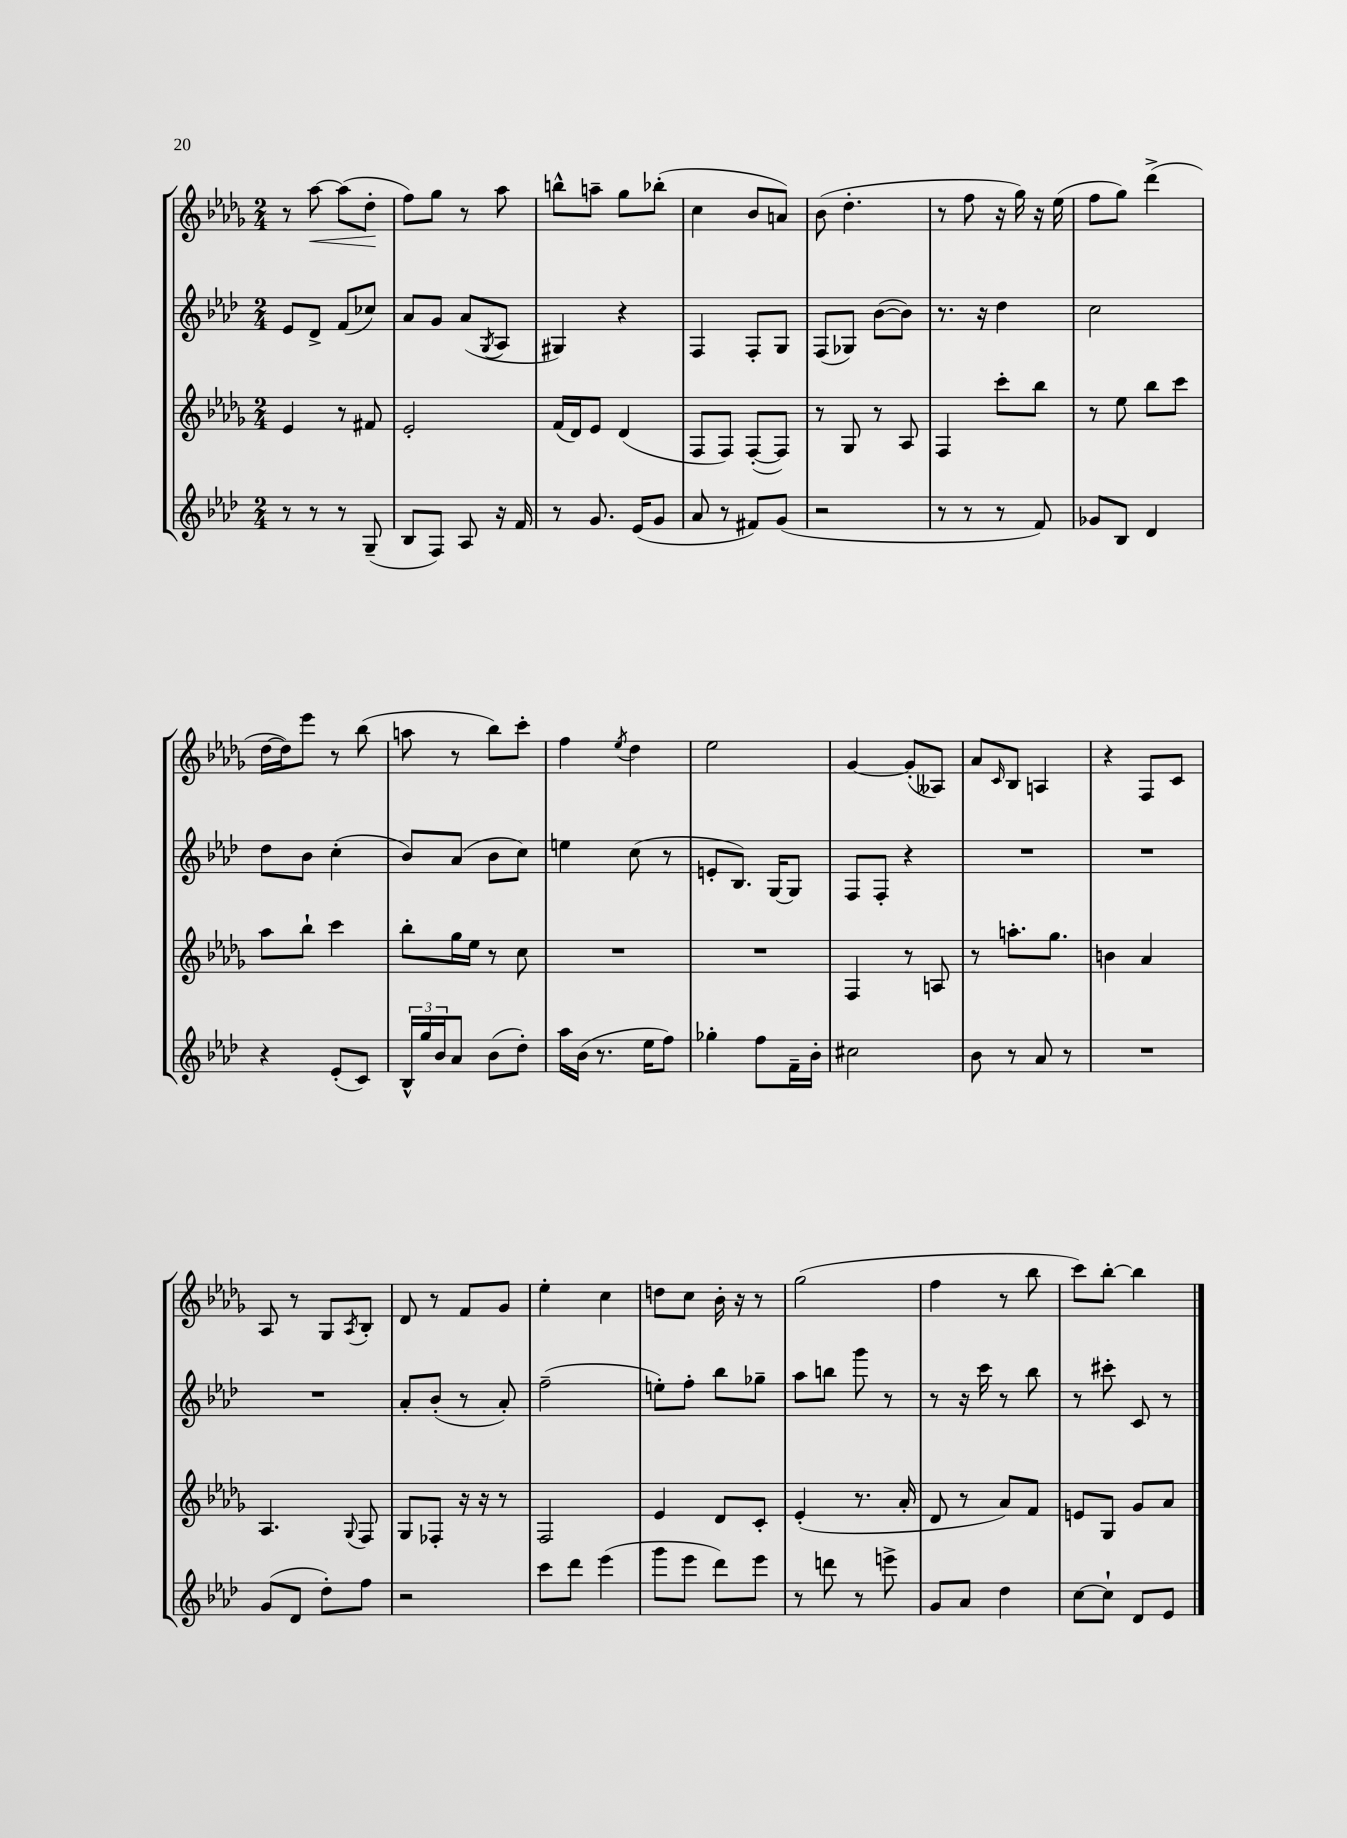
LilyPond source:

<<
\new StaffGroup <<
\new Staff = "s0" {
    \clef treble \key des \major \numericTimeSignature \time 2/4
    r8 aes''8~\< aes''8( des''8-.\! |
    f''8) ges''8 r8 aes''8 |
    b''8-^ a''8-- ges''8 bes''8-.( |
    c''4 bes'8 a'8) |
    bes'8( des''4.-. |
    r8 f''8 r16 ges''16) r16 ees''16( |
    f''8 ges''8) des'''4->( |
    des''16~ des''16) ees'''8 r8 bes''8( |
    a''8 r8 bes''8) c'''8-. |
    f''4 \acciaccatura { ees''8 } des''4 |
    ees''2 |
    ges'4~ ges'8-.( aeses8) |
    aes'8 \grace { c'16 } bes8 a4 |
    r4 f8 c'8 |
    aes8 r8 ges8 \acciaccatura { aes8 } bes8-. |
    des'8 r8 f'8 ges'8 |
    ees''4-. c''4 |
    d''8 c''8 bes'16-. r16 r8 |
    ges''2( |
    f''4 r8 bes''8 |
    c'''8) bes''8~-. bes''4 \bar "|." |
}
\new Staff = "s1" {
    \clef treble \key aes \major \numericTimeSignature \time 2/4
    ees'8 des'8-> f'8( ces''8) |
    aes'8 g'8 aes'8( \acciaccatura { g8 } aes8 |
    gis4) r4 |
    f4 f8-. g8 |
    f8( ges8) bes'8~( bes'8) |
    r8. r16 des''4 |
    c''2 |
    des''8 bes'8 c''4-.( |
    bes'8) aes'8( bes'8 c''8) |
    e''4 c''8( r8 |
    e'8-. bes8.) g16~ g8 |
    f8 f8-. r4 |
    R2 |
    R2 |
    R2 |
    aes'8-. bes'8-.( r8 aes'8-.) |
    f''2--( |
    e''8-.) f''8-. bes''8 ges''8-- |
    aes''8 b''8 g'''8 r8 |
    r8 r16 c'''16 r8 bes''8 |
    r8 cis'''8-. c'8 r8 \bar "|." |
}
\new Staff = "s2" {
    \clef treble \key des \major \numericTimeSignature \time 2/4
    ees'4 r8 fis'8 |
    ees'2-. |
    f'16( des'16) ees'8 des'4( |
    f8 f8) f8~-.( f8) |
    r8 ges8 r8 aes8 |
    f4 c'''8-. bes''8 |
    r8 ees''8 bes''8 c'''8 |
    aes''8 bes''8-! c'''4 |
    bes''8-. ges''16 ees''16 r8 c''8 |
    R2 |
    R2 |
    f4 r8 a8 |
    r8 a''8.-. ges''8. |
    b'4 aes'4 |
    aes4. \appoggiatura { ges8 } f8 |
    ges8 fes8-. r16 r16 r8 |
    f2 |
    ees'4 des'8 c'8-. |
    ees'4-.( r8. aes'16-. |
    des'8 r8 aes'8) f'8 |
    e'8 ges8 ges'8 aes'8 \bar "|." |
}
\new Staff = "s3" {
    \clef treble \key aes \major \numericTimeSignature \time 2/4
    r8 r8 r8 g8--( |
    bes8 f8) aes8 r16 f'16 |
    r8 g'8. ees'16( g'8 |
    aes'8 r8 fis'8) g'8( |
    r2 |
    r8 r8 r8 f'8) |
    ges'8 bes8 des'4 |
    r4 ees'8-.( c'8) |
    \tuplet 3/2 { bes16-^ g''16 bes'16 } aes'8 bes'8( des''8-.) |
    aes''16 bes'16( r8. ees''16 f''8) |
    ges''4-. f''8 f'16-- bes'16-. |
    cis''2 |
    bes'8 r8 aes'8 r8 |
    R2 |
    g'8( des'8 des''8-.) f''8 |
    r2 |
    c'''8 des'''8 ees'''4( |
    g'''8 ees'''8 des'''8) ees'''8 |
    r8 d'''8 r8 e'''8-> |
    g'8 aes'8 des''4 |
    c''8~ c''8-! des'8 ees'8 \bar "|." |
}
>>
>>
\layout { \context { \Score \remove "Bar_number_engraver" } }
